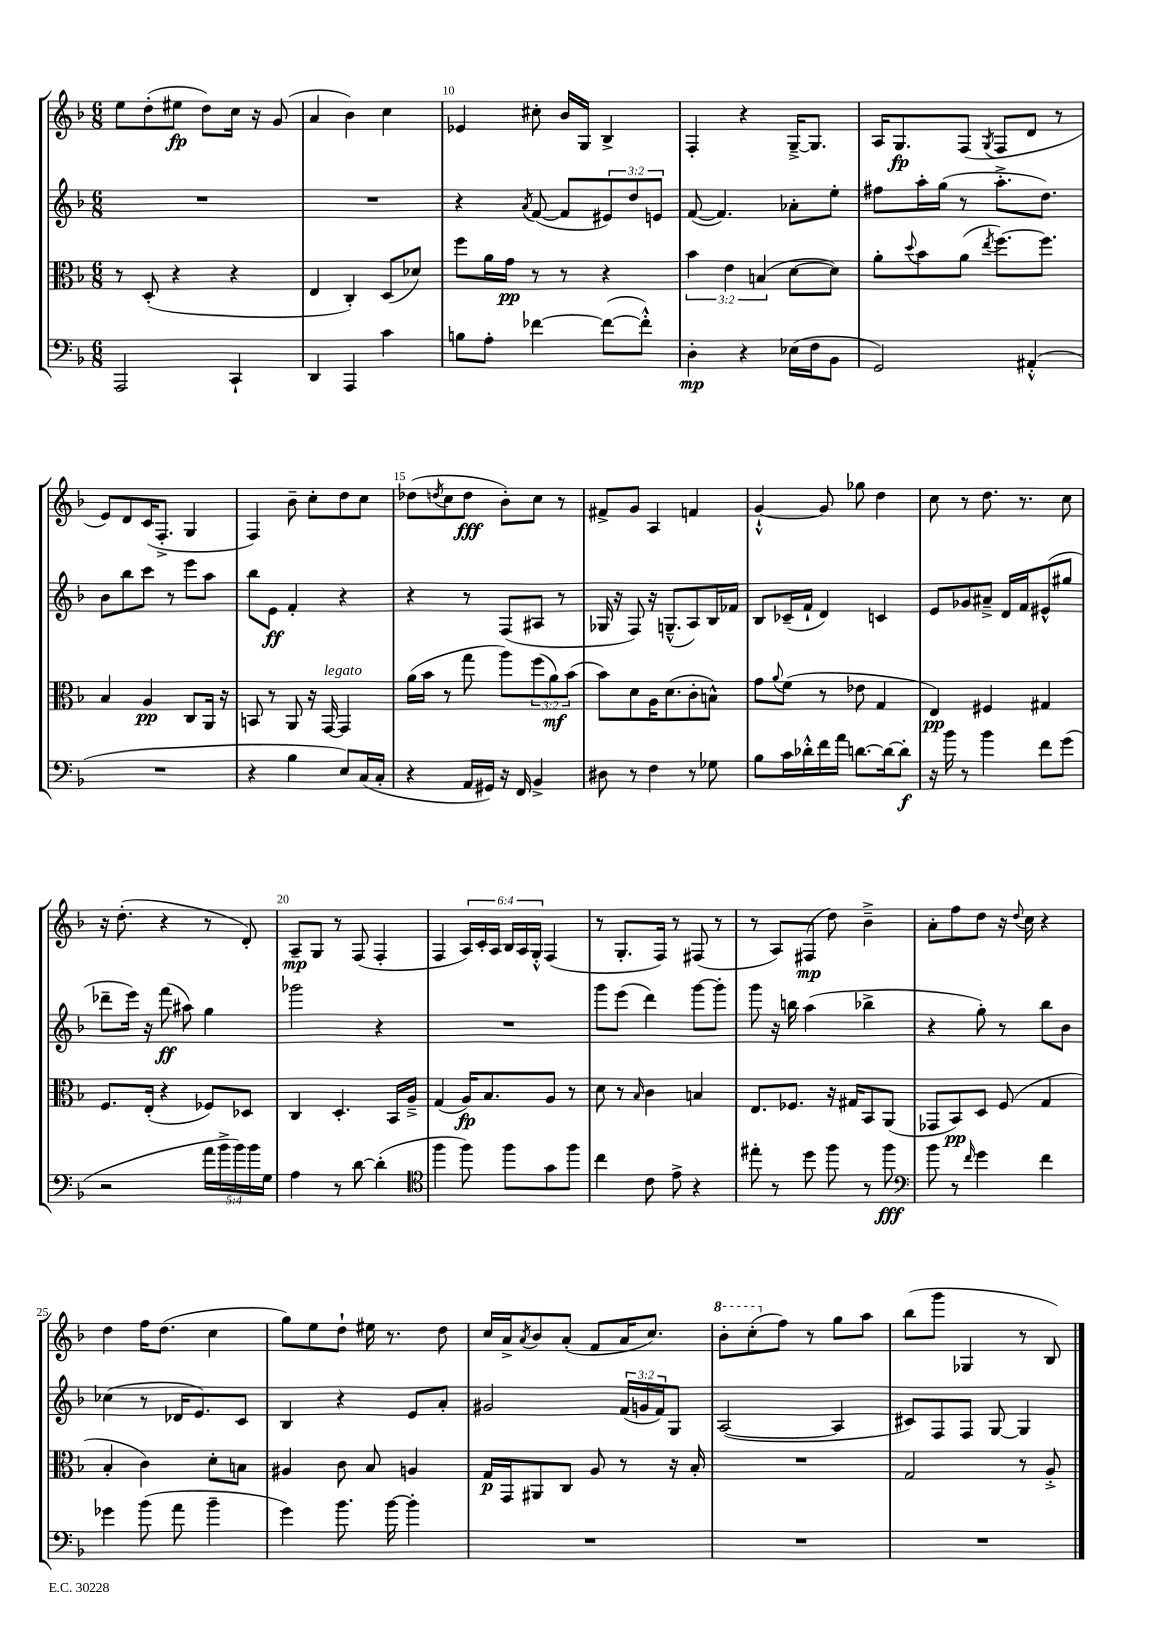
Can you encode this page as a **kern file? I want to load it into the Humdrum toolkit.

**kern	**kern	**kern	**kern
*staff4	*staff3	*staff2	*staff1
*clefF4	*clefC3	*clefG2	*clefG2
*k[b-]	*k[b-]	*k[b-]	*k[b-]
*M6/8	*M6/8	*M6/8	*M6/8
2AAA/	8r	2.r	8ee\L
.	(8D'/	.	(8dd'\
.	4r	.	8ee#\J
.	.	.	8dd\L)
4CC`/	4r	.	16cc\Jk
.	.	.	16r
.	.	.	(8g/
=	=	=	=
4DD/	4E/	2.r	4a/
4AAA/	4C'/)	.	4b-\)
4c\	(8D/L	.	4cc\
.	8d-/J)	.	.
=	=	=	=
8B\L	8ff\L	4r	4e-/
8A'\J	16a\L	.	.
.	16g\JJ	.	.
.	.	8qa/	.
[4f-\	8r	([8f/	8cc#'\
.	8r	8f/]L	16b-/LL
.	.	.	16G/JJ
(8f-\_L	4r	12e#/)	4B-^/
.	.	12dd/	.
8f-'^^\]J)	.	.	.
.	.	12e/J	.
=	=	=	=
4D'\	6b-\	([8f/	4F'/
.	.	4.f/])	.
.	6e\	.	.
4r	.	.	4r
.	(6B/	.	.
(16E-\LL	[8d\L	8a-'\L	[16G~^/LK
16F\J	.	.	8.G/]J
8BB-\J	8d\]J)	8ee'\J	.
=	=	=	=
2GG/)	8a'\L	8ff#\L	16A/LK
.	.	.	8.G/
.	8qqdd/	.	.
.	8b-\	16aa'\L	.
.	.	(16gg\JJ	.
.	(8a\J	8r	(8F/J
.	8qee/	.	8qG/
.	[8.ff\L)	8.aa'^\L	8F/L
(4AA#'^^/	.	.	8d/J
.	8.ff\]J	8.dd\J)	.
.	.	.	8r
=	=	=	=
2.r	4B-/	8b-\L	8e/L)
.	.	8bb-\	8d/
.	4A/	8ccc\J	(16c/K
.	.	.	8.F'^/J
.	.	8r	.
.	8C/L	8eee\L	4G/
.	16AA/Jk	8aa\J	.
.	16r	.	.
=	=	=	=
4r	8BB/	8bb-\L	4F/)
.	8r	8e\J	.
4B-\	8AA/	4f'/	8b-~\
.	16r	.	8cc'\L
.	[16GG/	.	.
8E/L)	4GG/]	4r	8dd\
(16C/L	.	.	8cc\J
16C'/JJ	.	.	.
=	=	=	=
4r	(16a\LL	4r	(8dd-\L
.	16b-\JJ	.	.
.	.	.	8qdd/
.	8r	.	8cc\
16AA/LL	8gg\	8r	8dd\J
16GG#/JJ)	.	.	.
16r	8aa\L)	(8F/L	8b-'\L)
16FF/	.	.	.
4BB-^/	(12ff\	8A#/J	8cc\J
.	12a\)	.	.
.	.	8r	8r
.	(12b-\J	.	.
=	=	=	=
8D#\	8b-\L)	16G-/	8f#^/L
.	.	16r	.
8r	8d\	8F/)	8g/J
4F\	16A\K	16r	4A/
.	(8.d\	(8.G~^^/L	.
8r	8c'\	8A/)	4f/
8G-\	8B^^\J)	16B-/L	.
.	.	16f-/JJ	.
=	=	=	=
8B-\L	8g\L	8B-/L	[4g`^^/
.	8qqa/	.	.
16c\L	(8f\J	(16c-~/L	.
16d-'^^\	.	16f`/JJ	.
16f\	8r	4d/)	8g/]
16a\JJ	.	.	.
[8.d\L	8e-\	.	8gg-\
.	4G/	4c/	4dd\
16d\_k	.	.	.
8d'\]J	.	.	.
=	=	=	=
16r	4E/)	8e/L	8cc\
16b-\	.	.	.
8r	.	8g-/	8r
4b-\	4F#/	8a#~^/J	8.dd\
.	.	16d/LL	.
.	.	16f/J	8.r
8f\L	4G#/	(8e#^^/	.
(8g\J	.	8gg#/J	8cc\
=	=	=	=
2r	8.F/L	8ddd-~\L	16r
.	.	.	(8.dd'\
.	.	16eee\Jk)	.
.	(16E'/Jk	16r	.
.	4r	(8fff\	4r
.	.	8aa#\)	.
20a\LL	8F-/L)	4gg\	8r
20b-^\	.	.	.
20b-\)	.	.	.
.	8D-/J	.	8d'/)
20b-\	.	.	.
20G\JJ	.	.	.
=	=	=	=
4A\	4C/	2ggg-\	8A~/L
.	.	.	8G/J
8r	4.D'/	.	8r
[8d\	.	.	(8F/
(4d'\]	.	4r	4F'/
.	16BB-/LL	.	.
.	16A~^/JJ	.	.
=	=	=	=
*clefC4	*	*	*
4ff\	(4G/	2.r	4F/
8ff\)	16A/LK)	.	24A/LL)
.	.	.	24c'/
.	8.B-/	.	.
.	.	.	24A/JJ
8ff\L	.	.	24B-/LL
.	.	.	24A/
.	.	.	24G'^^/JJ
8g\	8A/J	.	(4F/
8ff\J	8r	.	.
=	=	=	=
4cc\	8d\	8ggg\L	8r
.	8r	(8eee\J	8.G'/L
.	16qqB-/	.	.
8c\	4c\	4ddd\)	.
.	.	.	16F/Jk)
8e^\	.	.	8r
4r	4B/	[8ggg\L	(8F#/
.	.	8ggg'\]J	8r
=	=	=	=
8ee#'\	8.E/L	8ggg\	8r
8r	.	16r	8A/L)
.	8.F-/J	16bb\	.
8dd\	.	(4aa\	(8F#/J
8ff\	16r	.	8dd\)
.	16G#/LK	.	.
8r	8BB-/	4bb-^\	4b-~^\
8ff\	(8AA/J	.	.
=	=	=	=
*clefF4	*	*	*
8b-\	8GG-/L	4r	8a'\L
8r	8BB-/)	.	8ff\
16qqf/	.	.	.
4g\	8D/J	8gg'\)	8dd\J
.	(8F/	8r	16r
.	.	.	8qqdd/
.	.	.	16cc\
4f\	4G/	8bb-\L	4r
.	.	8b-\J	.
=	=	=	=
4g-\	4B-'/	(4cc-\	4dd\
(8b-\	4c\)	8r	16ff\LK
.	.	.	(8.dd\J
8a\	.	16d-/LK	.
.	.	8.e/)	.
4b-~\	8d'\L	.	4cc\
.	8B\J	8c/J	.
=	=	=	=
4g\)	4A#/	4B-/	8gg\L)
.	.	.	8ee\
8.b-\	8c\	4r	8dd`\J
.	8B-/	.	16ee#\
[16b-\	.	.	8.r
4b-'\]	4A/	8e/L	.
.	.	8a'/J	8dd\
=	=	=	=
2.r	16G/LL	2g#/	16cc/LL
.	16GG/J	.	16a^/J
.	.	.	8qa/
.	8AA#/	.	8b-/
.	8C/J	.	(8a'/J
.	8A/	.	8f/L
.	8r	(24f/LL	16a/K
.	.	24g/	.
.	.	.	8.cc/J)
.	.	24f/J)	.
.	16r	8G/J	.
.	16B-'/	.	.
=	=	=	=
2.r	2.r	([2A/	8bb-'\L
.	.	.	(8ccc'\
.	.	.	8ff\J)
.	.	.	8r
.	.	4A/]	8gg\L
.	.	.	8aa\J
=	=	=	=
2.r	2G/	8c#/L)	(8bb-\L
.	.	8F/	8ggg\J
.	.	8F/J	4G-/
.	.	[8G/	.
.	8r	4G/]	8r
.	8A'^/	.	8B-/)
==	==	==	==
*-	*-	*-	*-
